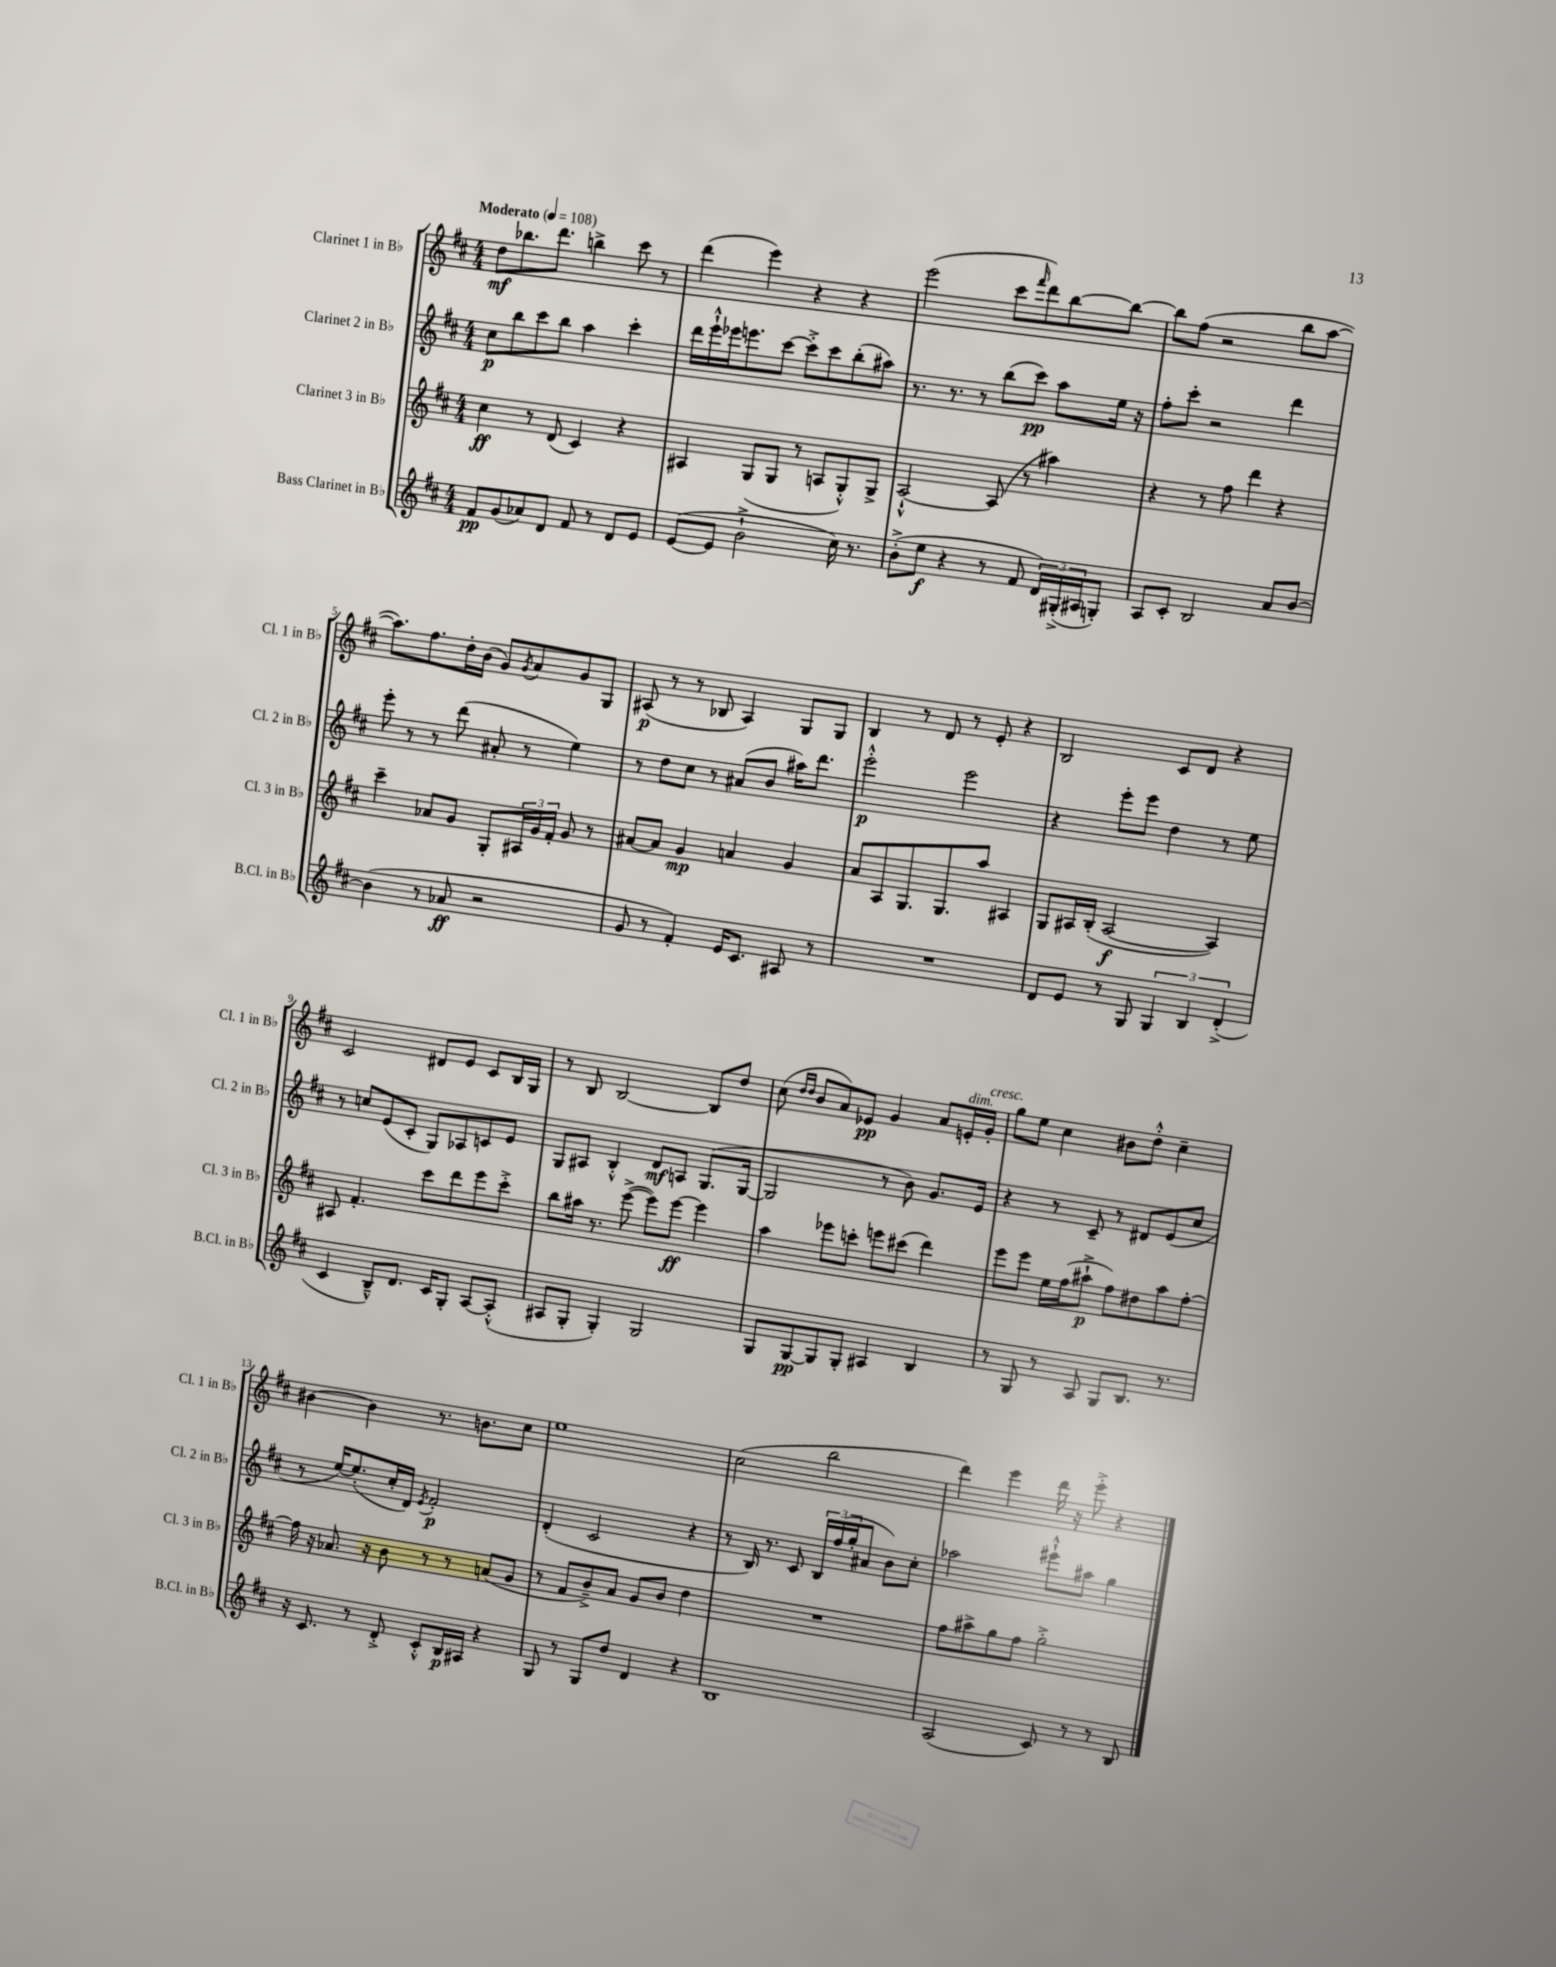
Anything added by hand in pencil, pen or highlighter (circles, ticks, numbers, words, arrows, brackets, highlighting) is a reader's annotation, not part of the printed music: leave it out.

**kern	**dynam	**kern	**dynam	**kern	**dynam	**kern	**dynam
*part4	*part4	*part3	*part3	*part2	*part2	*part1	*part1
*staff4	*staff4	*staff3	*staff3	*staff2	*staff2	*staff1	*staff1
*I"Bass Clarinet in B♭	*	*I"Clarinet 3 in B♭	*	*I"Clarinet 2 in B♭	*	*I"Clarinet 1 in B♭	*
*I'B.Cl. in B♭	*	*I'Cl. 3 in B♭	*	*I'Cl. 2 in B♭	*	*I'Cl. 1 in B♭	*
*clefG2	*	*clefG2	*	*clefG2	*	*clefG2	*
*k[f#c#]	*	*k[f#c#]	*	*k[f#c#]	*	*k[f#c#]	*
*M4/4	*	*M4/4	*	*M4/4	*	*M4/4	*
*MM108	*	*MM108	*	*MM108	*	*MM108	*
=1	=1	=1	=1	=1	=1	=1	=1
!	!	!	!	!	!	!LO:TX:a:B:t=Moderato	!
8f#/L	pp	4cc#\	ff	8cc#\L	p	8dd\L	mf
(8g/	.	.	.	8bb\	.	8.bb-X\	.
8a-X/)	.	8r	.	8ccc#\	.	.	.
.	.	.	.	.	.	8.ddd\J	.
8d/J	.	(8d/	.	8bb\J	.	.	.
8f#/	.	4c#/)	.	4aa\	.	4bbn^\	.
8r	.	.	.	.	.	.	.
8d/L	.	4r	.	4ccc#'\	.	8ccc#\	.
8e/J	.	.	.	.	.	8r	.
=2	=2	=2	=2	=2	=2	=2	=2
([8e/L	.	4A#X/	.	16ddd\LL	.	(4ddd\	.
.	.	.	.	16eee`^^\	.	.	.
8e/J]	.	.	.	16eee-X\J	.	.	.
.	.	.	.	8.eeen\	.	.	.
2b`^\	.	(8G/L	.	.	.	4eee\)	.
.	.	8G/J	.	[8ccc#\J	.	.	.
.	.	8r	.	8ccc#'^\L]	.	4r	.
.	.	8An/L	.	8ccc#\	.	.	.
16cc#\)	.	8G'^^/)	.	(8bb'\	.	4r	.
8.r	.	.	.	.	.	.	.
.	.	8G^/J	.	8aa#X\J)	.	.	.
=3	=3	=3	=3	=3	=3	=3	=3
(8b'^\L	.	[2A`^^/	.	8.r	.	(2eee\	.
8ee\J	f	.	.	.	.	.	.
.	.	.	.	8.r	.	.	.
4r	.	.	.	.	.	.	.
.	.	.	.	8r	.	.	.
8r	.	(8A/]	.	(8bb\L	.	8ccc#\L	.
.	.	.	.	.	.	16qqfff#/	.
8f#/	.	8r	.	8ccc#\J)	pp	8ddd\)	.
24d/LL)	.	4aa#X\)	.	8aa\L	.	[8bb\	.
(24G#X'^/	.	.	.	.	.	.	.
24A#X/J	.	.	.	.	.	.	.
8Gn'/J)	.	.	.	16ee\Jk	.	8bb\J_	.
.	.	.	.	16r	.	.	.
=4	=4	=4	=4	=4	=4	=4	=4
8A/L	.	4r	.	8ff#'\L	.	8bb\L]	.
8c#'/J	.	.	.	8ccc#'\J	.	(8ff#\J	.
2B/	.	8r	.	2r	.	2r	.
.	.	8ff#\	.	.	.	.	.
.	.	4ddd\	.	.	.	.	.
8a/L	.	4r	.	4ddd\	.	8bb\L	.
[8b/J	.	.	.	.	.	[8aa\J	.
!!LO:LB:g=z
=5	=5	=5	=5	=5	=5	=5	=5
(4b\]	.	4ccc#~\	.	8eee'\	.	8.aa\L])	.
.	.	.	.	8r	.	.	.
.	.	.	.	.	.	8.ff#\	.
8r	.	8a-X/L	.	8r	.	.	.
8a-X/	ff	8g/J	.	(8ddd\	.	16dd'\L	.
.	.	.	.	.	.	(16b\JJ	.
2r	.	8G'/L	.	8a#X'/	.	8g/L)	.
.	.	.	.	.	.	8qg/	.
.	.	24A#X/L	.	8r	.	8a/	.
.	.	24g/	.	.	.	.	.
.	.	24f#'/JJ	.	.	.	.	.
.	.	8g/	.	4ee\)	.	8g/	.
.	.	8r	.	.	.	8G/J	.
=6	=6	=6	=6	=6	=6	=6	=6
8g/	.	[8a#X/L	.	8r	.	(8A#X/	p
8r	.	8a#/J]	.	8dd\L	.	8r	.
4f#'/)	.	4g/	mp	8cc#\J	.	8r	.
.	.	.	.	8r	.	8B-X/	.
16e/KL	.	4an/	.	(8a#X/L	.	4A#/)	.
8.c#/J	.	.	.	.	.	.	.
.	.	.	.	8b/J	.	.	.
8A#X/	.	4g/	.	16aa#X\KL)	.	8G/L	.
.	.	.	.	8.ddd\J	.	.	.
8r	.	.	.	.	.	8G/J	.
=7	=7	=7	=7	=7	=7	=7	=7
1r	.	8a/L	.	2eee'^^\	p	4B/	.
.	.	8A/	.	.	.	.	.
.	.	8.G/	.	.	.	8r	.
.	.	.	.	.	.	8d/	.
.	.	8.G/	.	.	.	.	.
.	.	.	.	2eee\	.	8r	.
.	.	8aa/J	.	.	.	8e'/	.
.	.	4A#X/	.	.	.	4r	.
=8	=8	=8	=8	=8	=8	=8	=8
8d/L	.	8G/L	.	4r	.	2B/	.
8e/J	.	16A#X/L	.	.	.	.	.
.	.	(16B'/JJ	.	.	.	.	.
8r	.	[2A#/	f	8eee'\L	.	.	.
8G/	.	.	.	8eee\J	.	.	.
6G/	.	.	.	4dd\	.	8c#/L	.
.	.	.	.	.	.	8d/J	.
6B/	.	.	.	.	.	.	.
.	.	4A#/])	.	8r	.	4r	.
(6d'^/	.	.	.	.	.	.	.
.	.	.	.	8ee\	.	.	.
!!LO:LB:g=z
=9	=9	=9	=9	=9	=9	=9	=9
4c#/	.	8A#X/	.	8r	.	2c#/	.
.	.	4.f#'/	.	8ccn/L	.	.	.
8B~^^/L)	.	.	.	(8e/	.	.	.
8.d/J	.	.	.	8c#'/J	.	.	.
.	.	8ccc#\L	.	8G/L)	.	8d#X/L	.
16c#/KL	.	.	.	.	.	.	.
8G'/J	.	8ddd\	.	8A-X/	.	8e/J	.
[8A/L	.	8eee\	.	8cn/	.	8c#/L	.
(8A'^^/J]	.	8ccc#'^\J	.	8e/J	.	16B/L	.
.	.	.	.	.	.	16G/JJ	.
=10	=10	=10	=10	=10	=10	=10	=10
8A#X/L	.	8bb\L	.	8G/L	.	8r	.
8G'/J	.	16aa#X\Jk	.	8A#X/J	.	8B/	.
.	.	8.r	.	.	.	.	.
4G'/)	.	.	.	4B'^^/	.	[2B/	.
.	.	([8eee^\	.	.	.	.	.
2G/	.	8eee\L])	.	8d/L	mf	.	.
.	.	[8eee\J	ff	8An/J	.	.	.
.	.	4eee\]	.	(8.G/L	.	8B/L]	.
.	.	.	.	.	.	8dd/J	.
.	.	.	.	[16G/Jk	.	.	.
=11	=11	=11	=11	=11	=11	=11	=11
8G/L	.	4aa\	.	2G/]	.	(8cc#\	.
.	.	.	.	.	.	16qqdd/LL	.
.	.	.	.	.	.	16qqdd/JJ	.
[8G/	pp	.	.	.	.	8b/L	.
8G/]	.	8eee-X\L	.	.	.	8a/)	.
8G'/J	.	8cccn'\J	.	.	.	8e-X/J	pp
4A#X/	.	8eeen\L	.	8r	.	4g/	.
.	.	(8ccc#X\J	.	8b\)	.	.	.
4B/	.	4ddd\)	.	8.g/L	.	8a/L	.
!	!	!	!	!	!	!LO:TX:a:i:t=dim.	!
.	.	.	.	.	.	16en'/L	.
!	!	!	!	!	!	!LO:TX:a:i:t=cresc.	!
.	.	.	.	16e/Jk	.	16g'/JJ	.
=12	=12	=12	=12	=12	=12	=12	=12
8r	.	8eee\L	.	4r	.	8gg\L	.
8G/	.	8eee\J	.	.	.	8ee\J	.
8r	.	16ee\LL	.	8r	.	4cc#\	.
.	.	(16ff#\J	.	.	.	.	.
8A/	.	8aa#X`^\J	p	8c#~/	.	.	.
8G/L	.	8ff#\L)	.	8r	.	8b#X\L	.
8.B/J	.	8dd#X\	.	8d#X/L	.	8dd'^^\J	.
.	.	8aa#\	.	(8e/	.	4cc#~\	.
8.r	.	.	.	.	.	.	.
.	.	[8ff#'\J	.	8cc#/J	.	.	.
!!LO:LB:g=z
=13	=13	=13	=13	=13	=13	=13	=13
16r	.	16ff#\]	.	8r	.	[4b#X\	.
8.c#/	.	16r	.	.	.	.	.
.	.	8.a-X/	.	[16ee/KL)	.	.	.
.	.	.	.	(8.ee'/]	.	.	.
8r	.	.	.	.	.	4b#\]	.
.	.	16r	.	.	.	.	.
8d'^/	.	8b\	.	16cc#'/L	.	.	.
.	.	.	.	16d/JJ)	.	.	.
.	.	.	.	8qe/	.	.	.
8c#'^^/L	.	8r	.	2f#'/	p	8.r	.
16B/L	p	8r	.	.	.	.	.
16A#X/JJ	.	.	.	.	.	8.bn\L	.
4r	.	(8an/L	.	.	.	.	.
.	.	8g/J	.	.	.	8cc#\J	.
=14	=14	=14	=14	=14	=14	=14	=14
8G/	.	8r	.	(4d'/	.	1ee	.
8r	.	8f#/L	.	.	.	.	.
8G/L	.	8b~^/)	.	2c#/	.	.	.
8dd/J	.	8a/J	.	.	.	.	.
4d/	.	8g/L	.	.	.	.	.
.	.	8b/J	.	.	.	.	.
4r	.	4dd\	.	4r	.	.	.
=15	=15	=15	=15	=15	=15	=15	=15
1B	.	1r	.	8r	.	(2cc#\	.
.	.	.	.	16B/)	.	.	.
.	.	.	.	8.r	.	.	.
.	.	.	.	8c#/	.	.	.
.	.	.	.	24B/LL	.	2bb\	.
.	.	.	.	(24ff#/	.	.	.
.	.	.	.	24gg'/J	.	.	.
.	.	.	.	8a#X/J	.	.	.
.	.	.	.	8b\L)	.	.	.
.	.	.	.	8cc#'\J	.	.	.
=16	=16	=16	=16	=16	=16	=16	=16
(2A/	.	8ff#\L	.	2aa-X\	.	4ddd\)	.
.	.	8aa#X^\	.	.	.	.	.
.	.	8gg\	.	.	.	4eee\	.
.	.	8ff#\J	.	.	.	.	.
8c#/)	.	2gg'^\	.	8eee#X`^^\L	.	16ddd\	.
.	.	.	.	.	.	16r	.
8r	.	.	.	8aa#X\J	.	8eee'^\	.
8r	.	.	.	4gg\	.	4r	.
8B/	.	.	.	.	.	.	.
==	==	==	==	==	==	==	==
*-	*-	*-	*-	*-	*-	*-	*-
